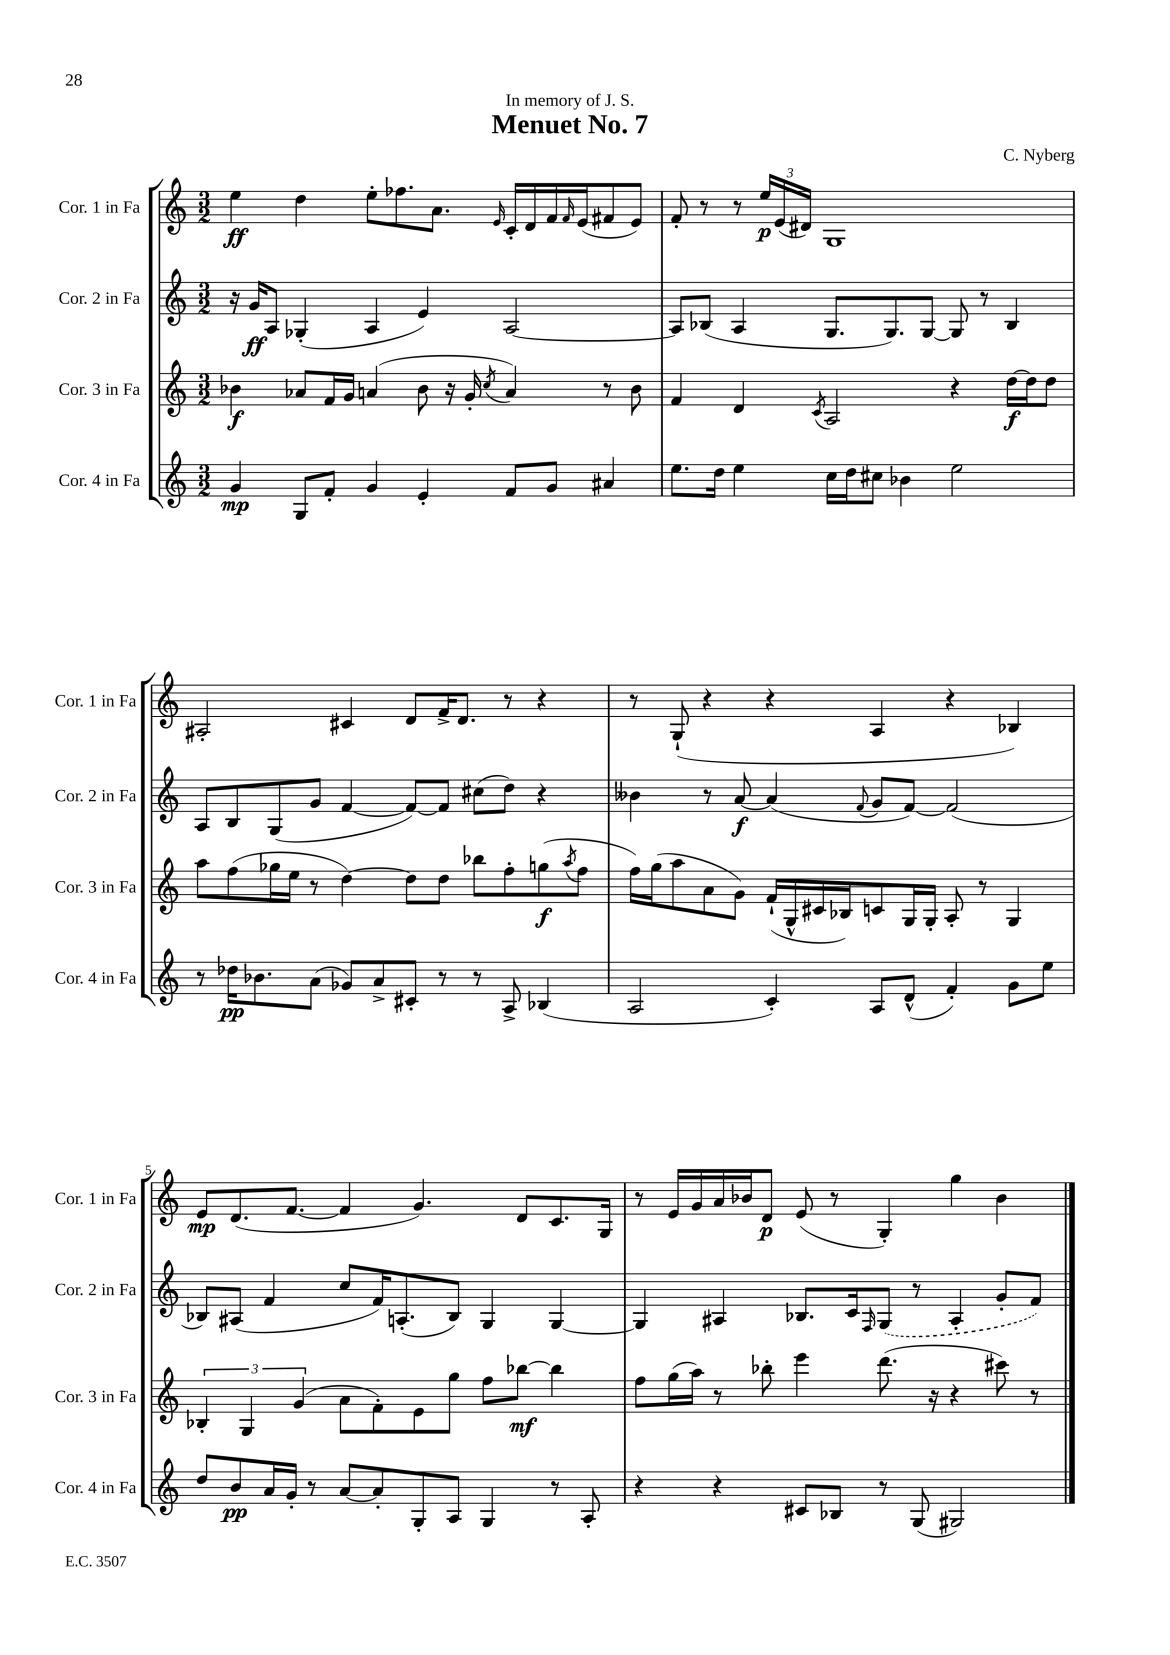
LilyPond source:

\header { title = "Menuet No. 7" composer = "C. Nyberg" dedication = "In memory of J. S." }
<<
\new StaffGroup <<
\new Staff = "s0" \with { instrumentName = "Cor. 1 in Fa" shortInstrumentName = "Cor. 1 in Fa" } {
    \clef treble \key c \major \numericTimeSignature \time 3/2
    e''4\ff d''4 e''8-. fes''8. a'8. \grace { e'16 } c'16-. d'16 f'16 \grace { f'16 } e'16( fis'8 e'8) |
    f'8-. r8 r8 \tuplet 3/2 { e''16\p e'16( dis'16) } g1 |
    ais2-. cis'4 d'8 f'16-> d'8. r8 r4 |
    r8 g8-!( r4 r4 a4 r4 bes4) |
    e'8\mp d'8.( f'8.~ f'4 g'4.) d'8 c'8. g16 |
    r8 e'16 g'16 a'16 bes'16 d'8\p e'8( r8 g4-.) g''4 bes'4 \bar "|." |
}
\new Staff = "s1" \with { instrumentName = "Cor. 2 in Fa" shortInstrumentName = "Cor. 2 in Fa" } {
    \clef treble \key c \major \numericTimeSignature \time 3/2
    r16 g'16\ff a8 ges4-.( a4 e'4) a2~ |
    a8 bes8( a4 g8. g8.) g8~ g8 r8 bes4 |
    a8 b8 g8( g'8 f'4~ f'8~) f'8 cis''8( d''8) r4 |
    beses'4 r8 a'8~\f a'4( \appoggiatura { f'8 } g'8 f'8~) f'2( |
    bes8) ais8( f'4 c''8 f'16) a8.-.( bes8) g4 g4~ |
    g4 ais4 bes8. c'16 \grace { f16 } \once \slurDashed g8( r8 ais4-. g'8-. f'8) \bar "|." |
}
\new Staff = "s2" \with { instrumentName = "Cor. 3 in Fa" shortInstrumentName = "Cor. 3 in Fa" } {
    \clef treble \key c \major \numericTimeSignature \time 3/2
    bes'4\f aes'8 f'16 g'16 a'4( bes'8 r16 g'16-. \acciaccatura { c''8 } a'4) r8 bes'8 |
    f'4 d'4 \acciaccatura { c'8 } a2 r4 d''16~\f d''16 d''8 |
    a''8 f''8( ges''16 e''16 r8 d''4~) d''8 d''8 bes''8 f''8-. g''8\f( \acciaccatura { a''8 } f''8 |
    f''16) g''16( a''8 a'8 g'8) f'16-!( g16-^ cis'16 bes16) c'8 g16 g16-. a8-. r8 g4 |
    \tuplet 3/2 { bes4-. g4 g'4( } a'8 f'8-.) e'8 g''8 f''8 bes''8~\mf bes''4 |
    f''8 g''16( a''16) r8 bes''8-. e'''4 d'''8.( r16 r4 cis'''8) r8 \bar "|." |
}
\new Staff = "s3" \with { instrumentName = "Cor. 4 in Fa" shortInstrumentName = "Cor. 4 in Fa" } {
    \clef treble \key c \major \numericTimeSignature \time 3/2
    g'4\mp g8 f'8-. g'4 e'4-. f'8 g'8 ais'4 |
    e''8. d''16 e''4 c''16 d''16 cis''8 bes'4 e''2 |
    r8 des''16\pp bes'8. a'8( ges'8) a'8-> cis'8-. r8 r8 a8-> bes4( |
    a2 c'4-.) a8 d'8-^( f'4-.) g'8 e''8 |
    d''8 b'8\pp a'16 g'16-. r8 a'8~ a'8-. g8-. a8 g4 r8 a8-. |
    r4 r4 cis'8 bes8 r8 g8( gis2) \bar "|." |
}
>>
>>
\layout { \context { \Score \override BarNumber.break-visibility = ##(#f #t #t) barNumberVisibility = #(every-nth-bar-number-visible 5) } }
